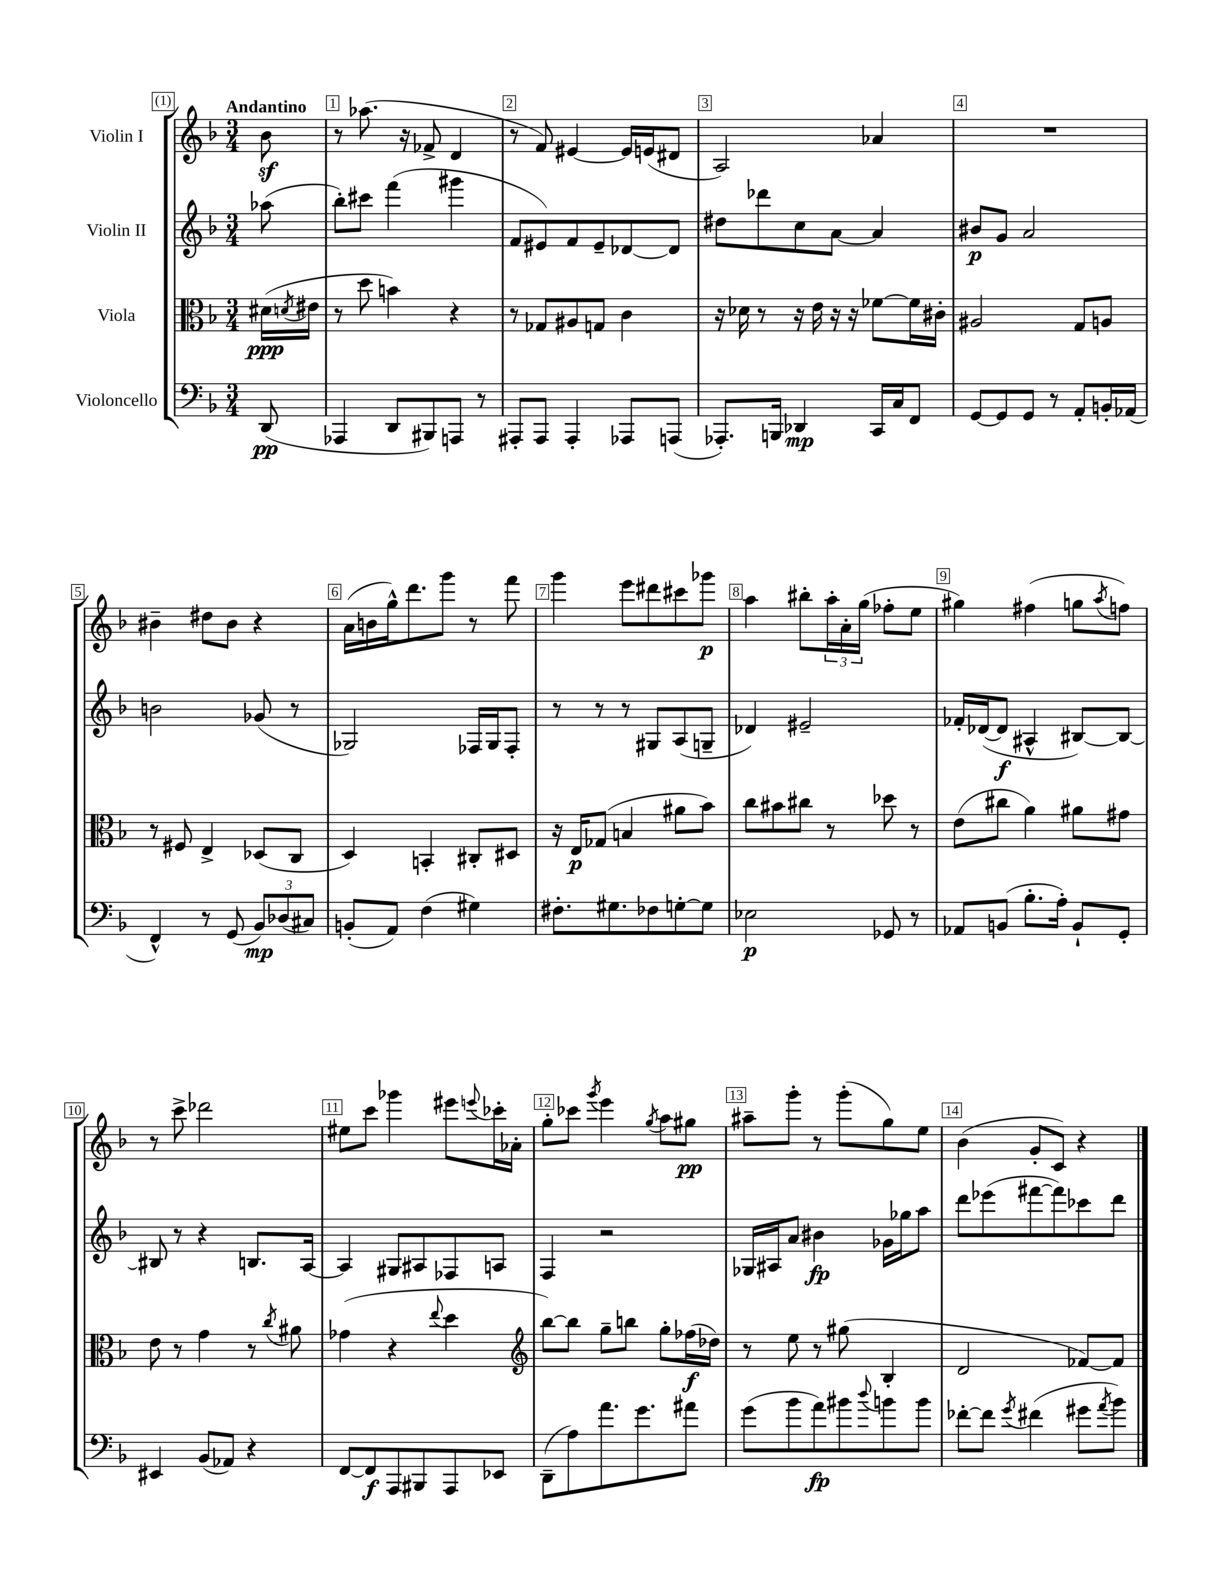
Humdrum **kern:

**kern	**kern	**kern	**kern
*staff4	*staff3	*staff2	*staff1
*clefF4	*clefC3	*clefG2	*clefG2
*k[b-]	*k[b-]	*k[b-]	*k[b-]
*M3/4	*M3/4	*M3/4	*M3/4
(8DD	(16d#	(8aa-	8b-
.	8qd	.	.
.	16e#	.	.
=	=	=	=
4AAA-	8r	8bb-')	8r
.	8dd	8ccc#	(8.aa-
8DD	4b)	(4fff	.
.	.	.	16r
8BBB#)	.	.	8f-^
8AAA	4r	4ggg#	4d
8r	.	.	.
=	=	=	=
8AAA#'	8r	8f	8r
8AAA#	8G-	8e#)	8f)
4AAA#'	8A#	8f	[4e#
.	8G	8e#~	.
8AAA-	4c	[8d-	16e#]
.	.	.	(16e
(8AAA	.	8d-]	8d#
=	=	=	=
8.AAA-')	16r	8dd#	2A)
.	16d-	.	.
.	8r	8ddd-	.
16BBB	.	.	.
4DD-	16r	8cc	.
.	16e	.	.
.	16r	[8a	.
.	16r	.	.
16CC	[8f-	4a]	4a-
16C	.	.	.
8FF	16f-]	.	.
.	16c#'	.	.
=	=	=	=
[8GG	2A#	8b#	2.r
8GG]	.	8g	.
8GG	.	2a	.
8r	.	.	.
8AA'	8G	.	.
16BB'	8A	.	.
(16AA-	.	.	.
=	=	=	=
4FF^^)	8r	2b	4b#~
.	8F#	.	.
8r	4E^	.	8dd#
(8GG	.	.	8b#
12BB-)	(8D-	(8g-	4r
(12D-	.	.	.
.	8C	8r	.
12C#)	.	.	.
=	=	=	=
(8BB'	4D)	2G-)	(16a
.	.	.	16b
8AA)	.	.	16gg^^)
.	.	.	8.ddd
(4F	4BB'	.	.
.	.	.	8ggg
4G#)	8C#'	16F-	8r
.	.	16G-	.
.	8D#	8F-'	8fff
=	=	=	=
8.F#'	16r	8r	4ggg
.	16E	.	.
.	(8G-	8r	.
8.G#	.	.	.
.	4B	8r	8eee
8F-	.	8G#	8ddd#
[8G'	8a#	(8A	8ccc#
8G]	8b-)	8G~	8ggg-
=	=	=	=
2E-	8cc	4d-)	4aa
.	8b#	.	.
.	8cc#	2e#~	8bb#'
.	8r	.	24aa'
.	.	.	24a'
.	.	.	(24gg
8GG-	8dd-	.	8ff-'
8r	8r	.	8ee
=	=	=	=
8AA-	(8e	16f-'	4gg#)
.	.	([16d-	.
(8BB	8cc#	8d-]	.
8.B-'	4a)	4A#^^	(4ff#
16A')	.	.	.
8BB`	8a#	[8B#)	8gg
.	.	.	8qaa
8GG'	8g#	8B#_	8ff)
=	=	=	=
4EE#	8e	8B#]	8r
.	8r	8r	8ccc^
(8BB-	4g	4r	2ddd-
8AA-)	.	.	.
4r	8r	8.B	.
.	8qcc	.	.
.	8a#	.	.
.	.	[16A	.
=	=	=	=
[8FF	(4g-	4A]	8ee#
8FF]	.	.	8ccc
8AAA	4r	8G#	4ggg-
8BBB#	.	8A#	.
.	8qqee	.	.
8AAA	4dd	8F-	8eee#
.	.	.	8qqeee
8EE-	.	8A	16ccc-'
.	.	.	16a-'
=	=	=	=
*	*clefG2	*	*
(8DD~	[8bb-)	4F	8gg'
8A)	8bb-]	.	8ccc-
.	.	.	8qggg
8.a	8gg~	2r	4eee
.	8bb	.	.
8.g	.	.	.
.	.	.	8qgg
.	8gg'	.	8aa
8a#	(16ff-	.	8gg#
.	16dd-)	.	.
=	=	=	=
(8g	8r	16G-	8aa#~
.	.	16A#	.
8b-	8ee	8a	8ggg'
8a)	8r	4b#	8r
8b#	(8gg#	.	(8ggg'
8qqdd	.	.	.
8b	4B-'	16g-	8gg)
.	.	16gg-	.
8b	.	8aa	8ee
=	=	=	=
[8f-'	2d	8ddd	(4b-
8f-]	.	(8eee-	.
8qg	.	.	.
(4f#	.	[8fff#	8g'
.	.	8fff#])	8c)
8g#	[8f-)	8ccc-	4r
8qa	.	.	.
8b-)	8f-]	8ddd	.
==	==	==	==
*-	*-	*-	*-
